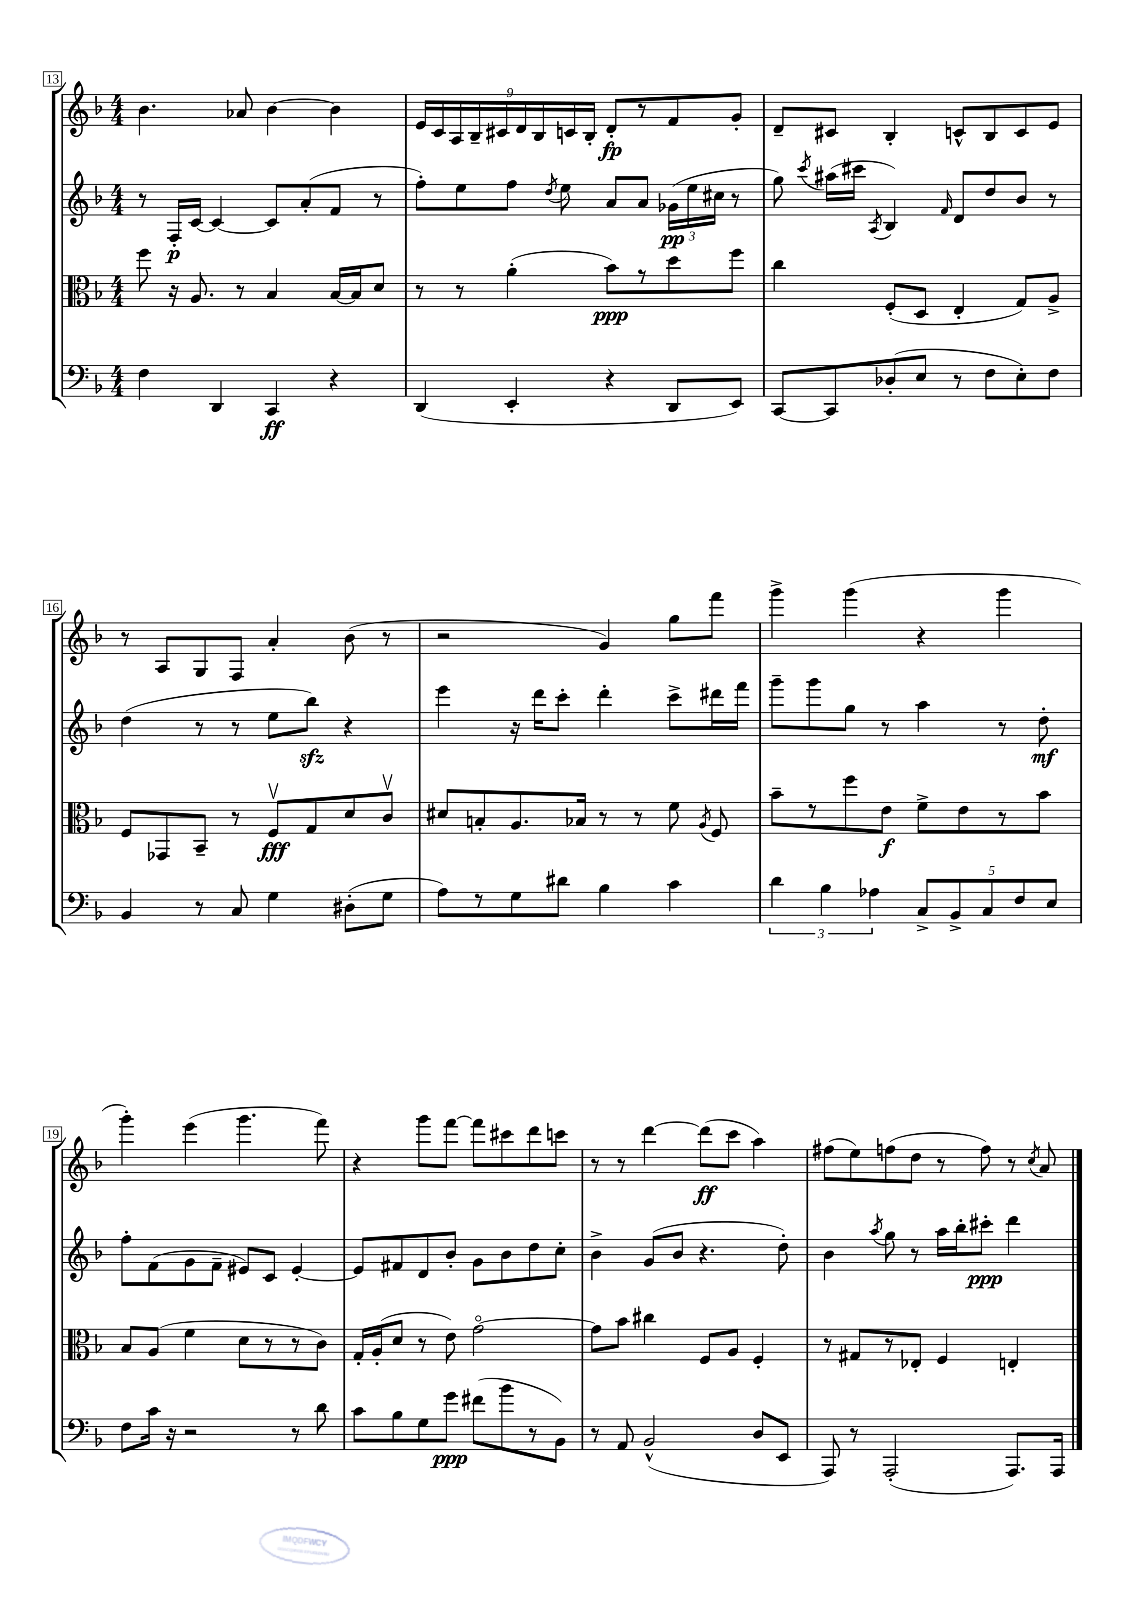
<<
\new StaffGroup <<
\new Staff = "s0" {
    \clef treble \key f \major \numericTimeSignature \time 4/4
    \autoBeamOff bes'4. aes'8 bes'4~ bes'4 |
    \tuplet 9/8 { e'16[ c'16 a16 bes16-- cis'16 d'16 bes16 c'16 bes16]-. } d'8[-.\fp r8 f'8 g'8]-. |
    d'8[-- cis'8] bes4-. c'8[-^ bes8 c'8 e'8] |
    r8 a8[ g8 f8] a'4-. bes'8( r8 |
    r2 g'4) g''8[ f'''8] |
    g'''4-> g'''4( r4 g'''4 |
    g'''4-.) e'''4( g'''4. f'''8) |
    r4 g'''8[ f'''8]~ f'''8[ cis'''8 d'''8 c'''8] |
    r8 r8 d'''4~ d'''8[\ff( c'''8] a''4) |
    fis''8[( e''8) f''8( d''8] r8 f''8) r8 \acciaccatura { c''8 } a'8 \bar "|." |
}
\new Staff = "s1" {
    \clef treble \key f \major \numericTimeSignature \time 4/4
    \autoBeamOff r8 f16[-.\p c'16]~ c'4~ c'8[ a'8-.( f'8] r8 |
    f''8[-.) e''8 f''8] \acciaccatura { d''8 } e''8 a'8[ a'8] \tuplet 3/2 { ges'16[\pp( e''16 cis''16] } r8 |
    g''8) \acciaccatura { c'''8 } ais''16[( cis'''16] \acciaccatura { a8 } bes4) \grace { f'16 } d'8[ d''8 bes'8] r8 |
    d''4( r8 r8 e''8[ bes''8]\sfz) r4 |
    e'''4 r16 d'''16[ c'''8]-. d'''4-. c'''8[-> dis'''16 f'''16] |
    g'''8[-- g'''8 g''8] r8 a''4 r8 d''8-.\mf |
    f''8[-. f'8( g'8 f'8]-- eis'8[) c'8] eis'4~-. |
    eis'8[ fis'8 d'8 bes'8]-. g'8[ bes'8 d''8 c''8]-. |
    bes'4-> g'8[( bes'8] r4. d''8-.) |
    bes'4 \acciaccatura { a''8 } g''8 r8 a''16[ bes''16-. cis'''8]-.\ppp d'''4 \bar "|." |
}
\new Staff = "s2" {
    \clef alto \key f \major \numericTimeSignature \time 4/4
    \autoBeamOff f''8 r16 a8. r8 bes4 bes16[~ bes16 d'8] |
    r8 r8 a'4-.( bes'8[\ppp) r8 d''8 f''8] |
    c''4 f8[-.( d8] e4-. g8[) a8]-> |
    f8[ ges,8 bes,8]-- r8 f8[\upbow\fff g8 d'8 c'8]\upbow |
    dis'8[ b8-. a8. bes16] r8 r8 f'8 \acciaccatura { a8 } f8 |
    bes'8[-- r8 f''8 e'8]\f f'8[-> e'8 r8 bes'8] |
    bes8[ a8]( f'4 d'8[ r8 r8 c'8]) |
    g16[-. a16-.( d'8] r8 e'8) g'2~\flageolet |
    g'8[ bes'8] cis''4 f8[ a8] f4-. |
    r8 gis8[ r8 ees8]-. f4 e4-. \bar "|." |
}
\new Staff = "s3" {
    \clef bass \key f \major \numericTimeSignature \time 4/4
    \autoBeamOff f4 d,4 c,4\ff r4 |
    d,4( e,4-. r4 d,8[ e,8]) |
    c,8[~ c,8 des8-.( e8] r8 f8[ e8-.) f8] |
    bes,4 r8 c8 g4 dis8[-.( g8] |
    a8[) r8 g8 dis'8] bes4 c'4 |
    \tuplet 3/2 { d'4 bes4 aes4 } \tuplet 5/4 { c8[-> bes,8-> c8 f8 e8] } |
    f8[ c'16] r16 r2 r8 d'8 |
    c'8[ bes8 g8 g'8]\ppp fis'8[( bes'8 r8 bes,8]) |
    r8 a,8 bes,2-^( d8[ e,8] |
    a,,8) r8 a,,2-.( a,,8.[) a,,16] \bar "|." |
}
>>
>>
\layout { \context { \Score currentBarNumber = #13 \override BarNumber.stencil = #(make-stencil-boxer 0.1 0.3 ly:text-interface::print) } }
